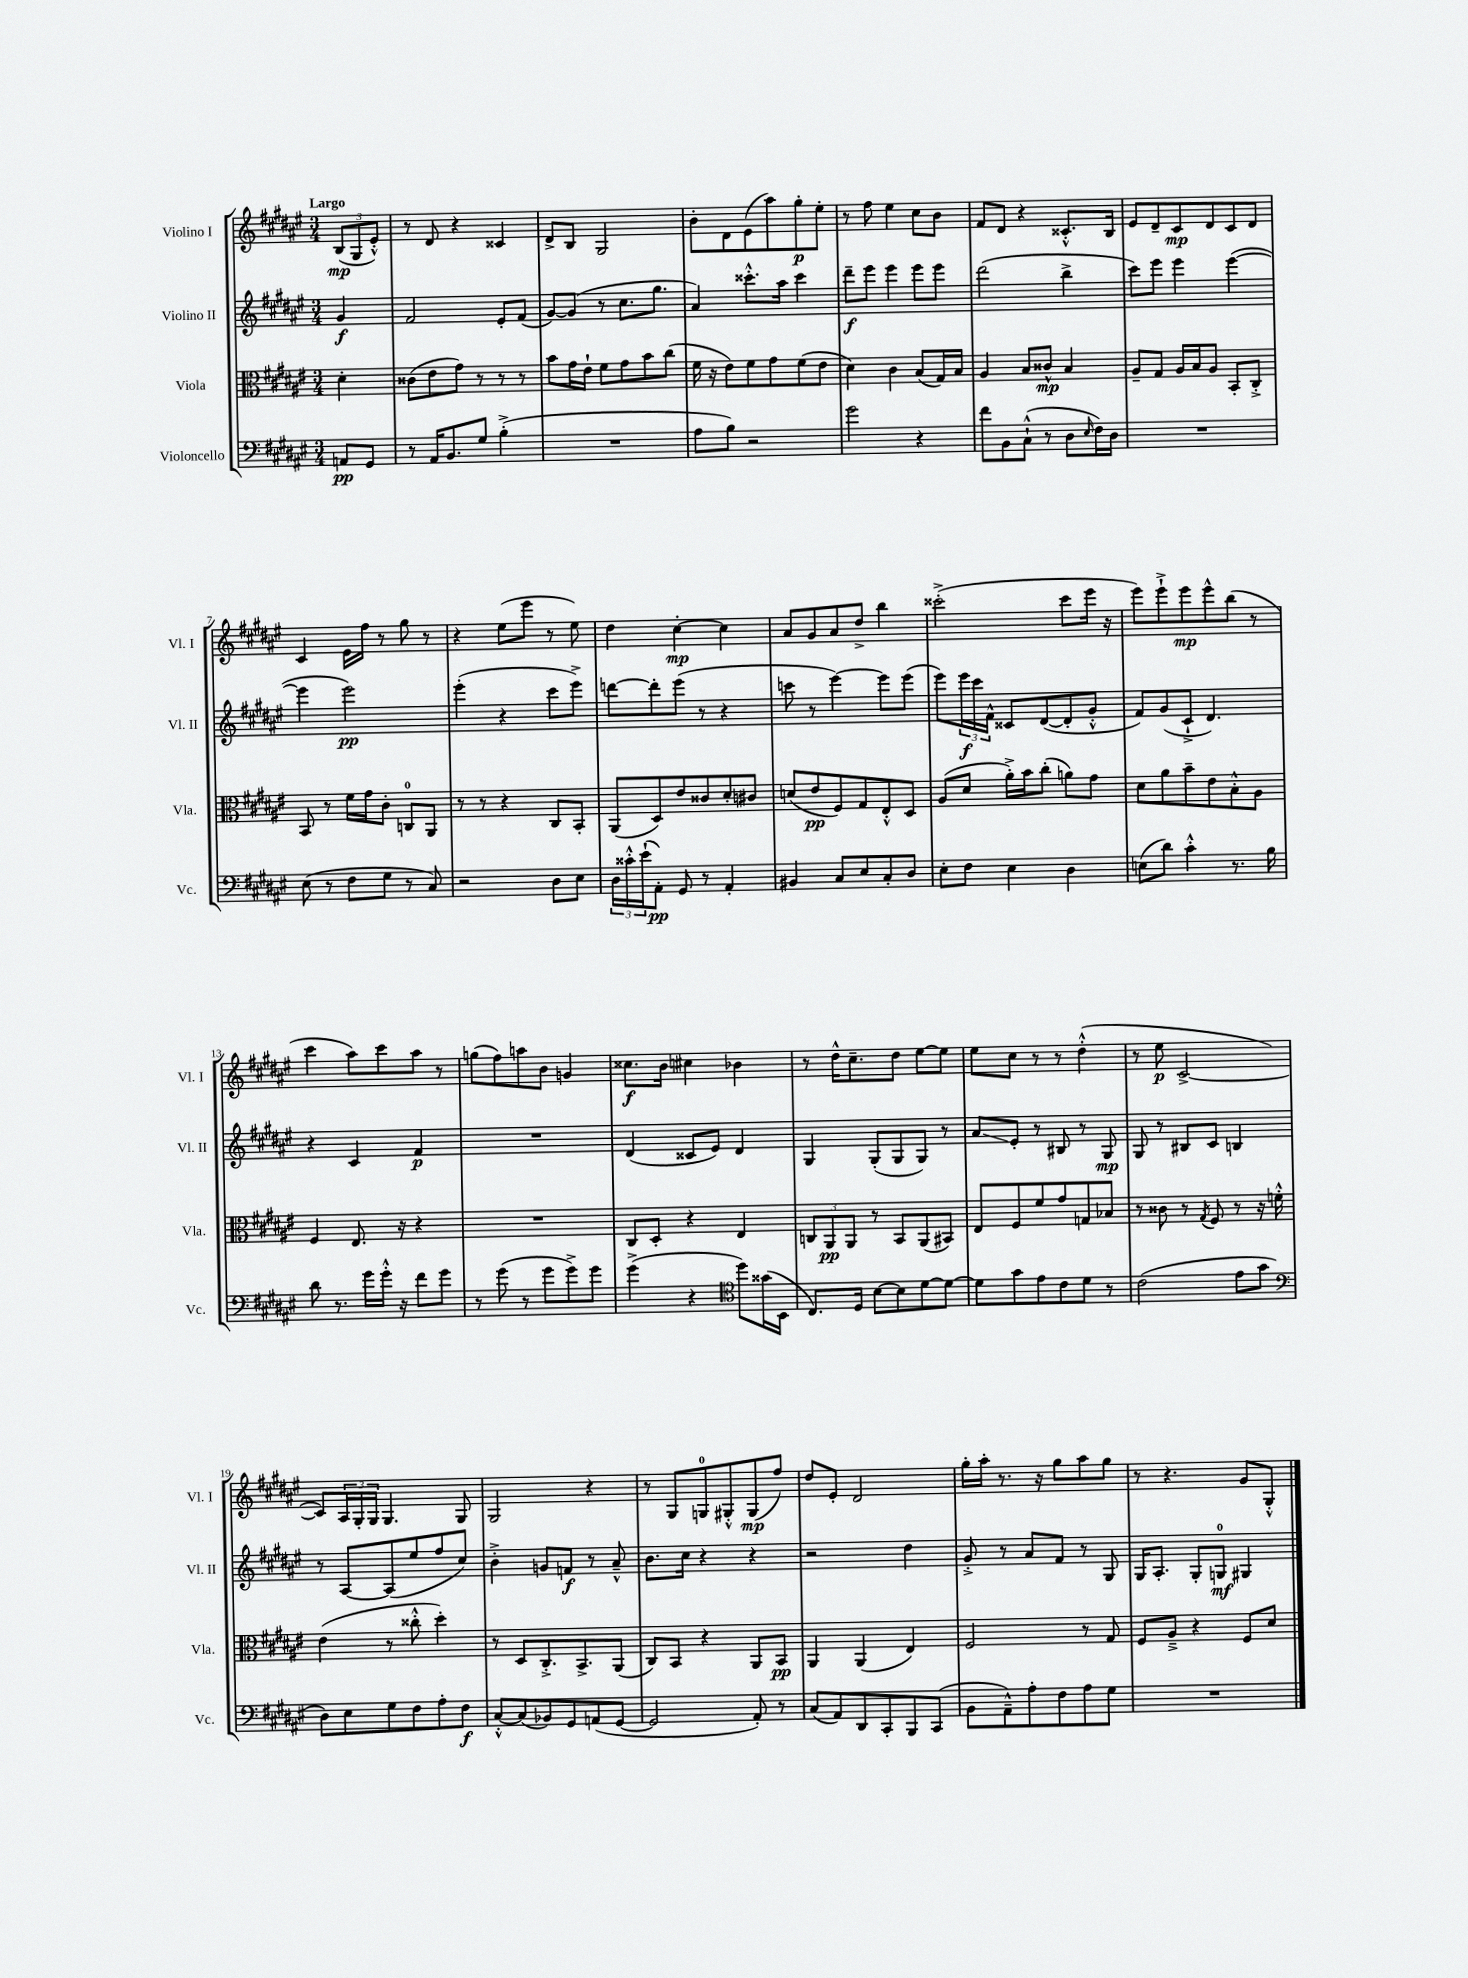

**kern	**kern	**kern	**kern
*staff4	*staff3	*staff2	*staff1
*clefF4	*clefC3	*clefG2	*clefG2
*k[f#c#g#d#a#e#]	*k[f#c#g#d#a#e#]	*k[f#c#g#d#a#e#]	*k[f#c#g#d#a#e#]
*M3/4	*M3/4	*M3/4	*M3/4
8AA/L	4d#'\	4g#/	(12B/L
.	.	.	12G#/
8GG#/J	.	.	.
.	.	.	12e#'^^/J)
=	=	=	=
8r	(8c##\L	2f#/	8r
16AA#/LK	8e#\	.	8d#/
8.BB/	.	.	.
.	8g#\J)	.	4r
8G#/J	8r	.	.
(4B'^\	8r	8e#'/L	4c##/
.	8r	(8f#/J	.
=	=	=	=
2.r	8b\L	[8g#/L)	8d#^/L
.	16g#\L	(8g#/]J	8B/J
.	16e#`\JJ	.	.
.	8f#\L	8r	2G#/
.	8g#\	8.cc#\L	.
.	8b\	.	.
.	.	8.gg#\J	.
.	(8cc#\J	.	.
=	=	=	=
8A#\L	16f#\	4a#/)	8b'\L
.	16r	.	.
8B\J)	8e#\L)	.	8d#\
2r	8f#\	8.ccc##'^^\L	(8e#\
.	8g#\	.	8aa#\)
.	.	16aa#\Jk	.
.	(8f#\	4ccc##\	8gg#'\
.	8e#\J	.	8ee#'\J
=	=	=	=
2g#\	4d#\)	8ddd#~\L	8r
.	.	8eee#\J	8ff#\
.	4c#\	4eee#\	4ee#\
4r	(8B/L	8eee#\L	8cc#\L
.	16G#/L)	8eee#\J	8b\J
.	16B/JJ	.	.
=	=	=	=
8f#\L	4A#/	(2ddd#\	8f#/L
8BB\	.	.	8d#/J
(8C#`^^\J	8B/L	.	4r
8r	8c##^^/J	.	.
8D#\L	4B/	4bb^\	8.c##'^^/L
16qqE#/	.	.	.
16F#\L)	.	.	.
16D#\JJ	.	.	16B/Jk
=	=	=	=
2.r	8A#~/L	8ccc#\L)	8e#/L
.	8G#/J	8eee#\J	8d#~/
.	16A#/LL	4eee#\	8c#/
.	16B/J	.	.
.	8A#/J	.	8d#/
.	8BB'/L	([4eee#\	8c#/
.	8C#'^/J	.	8d#/J
=	=	=	=
(8E#\	8BB/	4eee#\]	4c#/
8r	8r	.	.
8F#\L	16f#\LL	2eee#\)	16e#\LL
.	16g#\J	.	16ff#\JJ
8G#\J	8c#'\J	.	8r
8r	8C/L	.	8gg#\
8C#/)	8AA#/J	.	8r
=	=	=	=
2r	8r	(4eee#'\	4r
.	8r	.	.
.	4r	4r	(8ee#\L
.	.	.	8eee#\J
8D#\L	8C#/L	8ccc#\L	8r
8E#\J	8BB'/J	8eee#^\J)	8ee#\)
=	=	=	=
24D#\LL	(8AA#/L	[8ddd\L	4dd#\
24c##'^^\	.	.	.
(24e#`\J	.	.	.
8AA#'\J)	8D#/)	8ddd'\]	.
8GG#/	8e#/	(8eee#\J	[4cc#'\
8r	8c##/	8r	.
4AA#'/	8d#'/	4r	4cc#\]
.	8c#/J	.	.
=	=	=	=
4BB#/	(8d/L	8ccc\	8a#/L
.	8e#/	8r	8g#/
8C#/L	8F#/)	[4eee#\)	8a#/
8E#/	8G#/	.	8dd#^/J
8C#'/	8E#'^^/	8eee#\]L	4bb\
8D#/J	8D#/J	(8eee#\J	.
=	=	=	=
8E#'\L	(8A#/L	8eee#\L)	(2ccc##'^\
8F#\J	8d#/J	24eee#\L	.
.	.	24ccc#\	.
.	.	24f#^^\JJ	.
4E#\	16a#'^\LL)	8c##/L	.
.	16b\J	.	.
.	(8cc#'\J	([8d#/	.
4D#\	8a\L)	8d#'/]	8ccc##\L
.	8g#\J	8g#'^^/J	16eee#\Jk
.	.	.	16r
=	=	=	=
(8E\L	8d#\L	8f#/L)	8eee#\L)
8d#\J)	8a#\	(8g#/	8eee#`^\
4c#'^^\	8b~\	8c#`^/J	8eee#\
.	8e#\	4.d#/)	8eee#^^\
8.r	8B'^^\	.	(8bb\J
.	8A#\J	.	8r
16B\	.	.	.
=	=	=	=
8d#\	4F#/	4r	4ccc#\
8.r	.	.	.
.	8.E#/	4c#/	8aa#\L)
16g#\LL	.	.	.
16g#'^^\JJ	.	.	8ccc#\
16r	16r	.	.
8f#\L	4r	4f#/	8aa#\J
8g#\J	.	.	8r
=	=	=	=
8r	2.r	2.r	(8gg\L
(8g#\	.	.	8ff#\)
8r	.	.	8aa\
8g#\L	.	.	8b\J
8g#^\)	.	.	4g/
8g#\J	.	.	.
=	=	=	=
(4g#^\	8C#/L	(4d#/	8.cc##\L
.	8D#'/J	.	.
.	.	.	16b\Jk
4r	4r	8c##/L	4cc#\
.	.	8e#/J)	.
*clefC4	*	*	*
8dd#\L)	4E#/	4d#/	4b-\
(16g##\L	.	.	.
16BB\JJ	.	.	.
=	=	=	=
8.C#/L)	12C/L	4G#/	8r
.	12AA#/	.	.
.	.	.	16dd#^^\LK
.	12AA#/J	.	.
16D#/Jk	.	.	8.cc#~\
[8B\L	8r	(8G#'/L	.
8B\]	8BB/L	8G#/	8dd#\J
[8d#\	(8AA#/	8G#/J)	[8ee#\L
8d#\_J	8BB#/J)	8r	8ee#\]J
=	=	=	=
8d#\]L	8E#/L	8a#/L	8ee#\L
8g#\	8F#/	8e#'/J	8cc#\J
8e#\	8f#/	8r	8r
8c#\	8g#/	8B#/	8r
8d#\J	8G/	8r	(4dd#'^^\
8r	8B-/J	8G#/	.
=	=	=	=
(2c#\	8r	8G#/	8r
.	8c##\	8r	8ee#\
.	8r	8B#/L	[2c#^/
.	8qG#/	.	.
.	8F#/	8c#/J	.
8e#\L	8r	4B/	.
8g#\J	16r	.	.
.	16f'^^\	.	.
=	=	=	=
*clefF4	*	*	*
8D#\L)	(4e#\	8r	8c#/]L)
8E#\	.	[8A#/L	24A#/L
.	.	.	24G#'/
.	.	.	24G#/JJ
8G#\	8r	(8A#/]	4.G#/
8F#\	8cc##'^^\	8ee#/	.
8A#'\	4dd#'\)	8ff#/	.
8F#\J	.	8cc#/J)	8G#/
=	=	=	=
[8C#'^^/L	8r	4b'^\	2G#/
(8C#/]	8D#/L	.	.
8BB-/)	8.C#'^/	8g/L	.
8GG#/	.	8f/J	.
.	8.BB^/	.	.
(8AA/	.	8r	4r
[8GG#/J	(8AA#/J	8a#~^^/	.
=	=	=	=
2GG#/]	8C#/L)	8.b\L	8r
.	8BB/J	.	8G#/L
.	.	16cc#\Jk	.
.	4r	4r	8G/
.	.	.	8G#'^^/
8AA#'/)	8AA#/L	4r	(8G#/
8r	8BB/J	.	8ff#/J)
=	=	=	=
(8C#/L	4AA#/	2r	8dd#/L
8AA#/)	.	.	8e#'/J
8DD#/	(4AA#/	.	2d#/
8CC#'/	.	.	.
8BBB/	4E#/)	4dd#\	.
(8CC#/J	.	.	.
=	=	=	=
8BB\L	2F#/	8g#'^/	16gg#'\LL
.	.	.	16aa#'\JJ
8AA#~^^\)	.	8r	8.r
8A#'\	.	8a#/L	.
.	.	.	16r
8F#\	.	8f#/J	8gg#\L
8A#\	8r	8r	8aa#\
8G#\J	8G#/	8G#/	8gg#\J
=	=	=	=
2.r	8F#/L	16G#/LK	8r
.	.	8.A#'/J	.
.	8A#~^/J	.	4.r
.	4r	8G#'/L	.
.	.	8G/J	.
.	8F#/L	4G#/	8g#/L
.	8d#/J	.	8G#'^^/J
==	==	==	==
*-	*-	*-	*-
